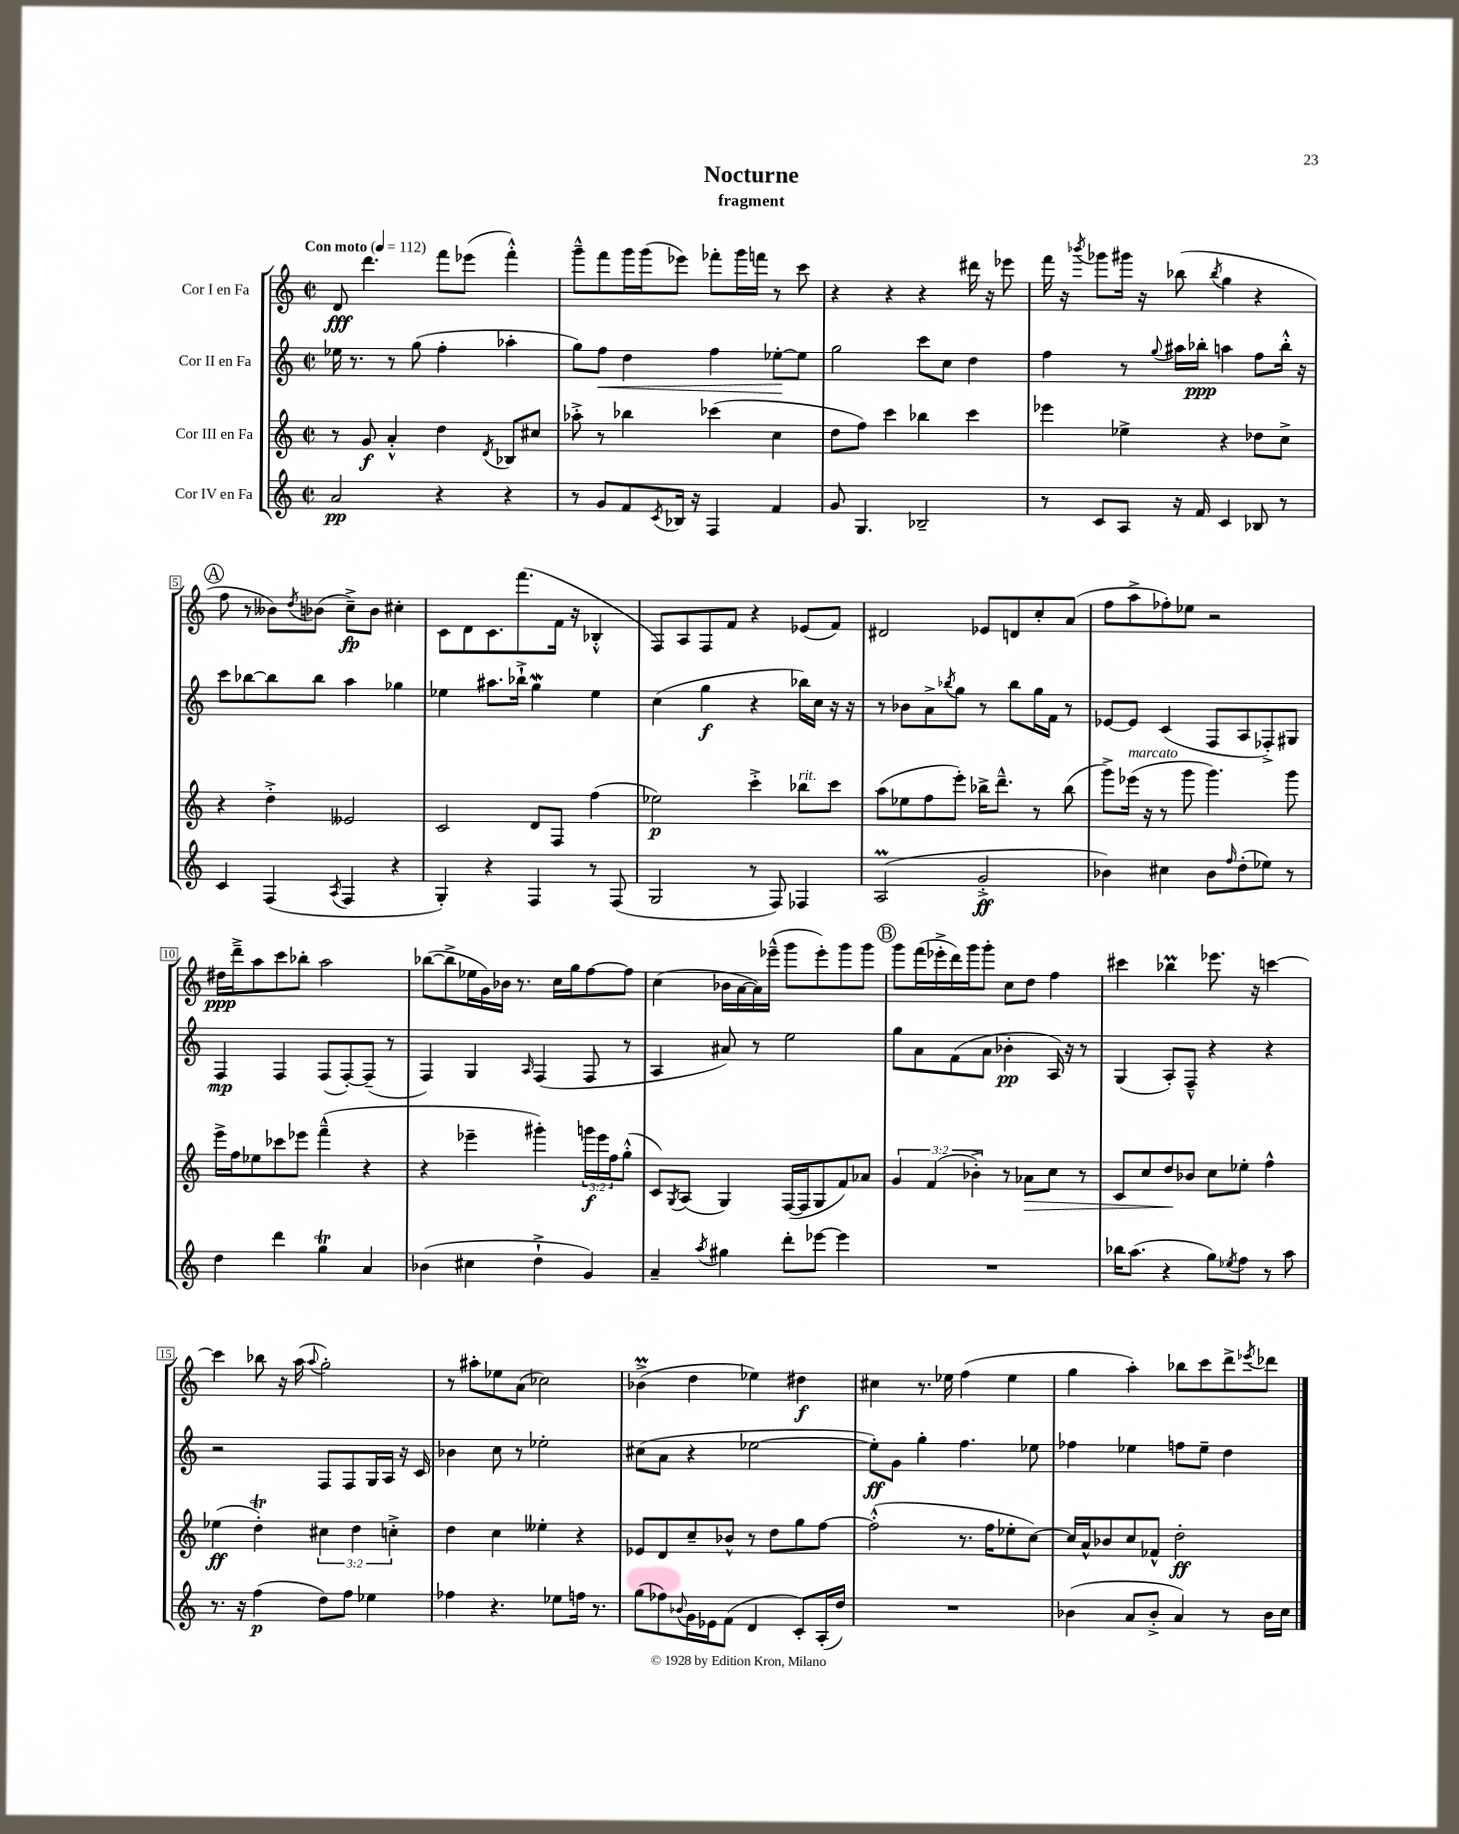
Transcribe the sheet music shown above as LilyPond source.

\header { title = "Nocturne" subtitle = "fragment" }
<<
\new StaffGroup <<
\new Staff = "s0" \with { instrumentName = "Cor I en Fa" } {
    \clef treble \key c \major \defaultTimeSignature \time 2/2 \tempo "Con moto" 4 = 112
    d'8\fff d'''4. f'''8 ees'''8( f'''4-.-^) |
    g'''8---^ f'''8 g'''16 g'''16( ees'''8) fes'''8-. g'''16 f'''16 r8 c'''8 |
    r4 r4 r4 dis'''16 r16 ees'''8 |
    f'''16 r16 \acciaccatura { bes'''8 } ges'''8 gis'''16 r16 bes''8( \acciaccatura { bes''8 } g''4 r4 |
    \mark \markup { \circle "A" } f''8 r8 beses'8) \acciaccatura { d''8 } bes'8( c''8--->\fp) bes'8 cis''4-. |
    c'8 d'8 c'8. f'''8.( f'16 r16 bes4-.-^ |
    f8) a8 f8 f'8 r4 ees'8( f'8) |
    dis'2 ees'8 d'8 c''8-. a'8( |
    f''8 a''8-> fes''8-.) ees''8 r2 |
    dis''16\ppp d'''16---> a''8 c'''8 bes''8-. a''2 |
    bes''8~( bes''8-> ees''16 g'16) bes'16 r8. c''16 g''16 f''8~ f''8 |
    c''4( bes'16 a'16~ a'16) ees'''16---^( g'''8 ees'''8-.) g'''8 g'''8 |
    \mark \markup { \circle "B" } g'''8 f'''16( ees'''16-.-> d'''16) g'''16 g'''8-. c''8 d''8 f''4 |
    cis'''4 bes''4\prall ees'''8. r16 c'''4~ |
    c'''4 bes''8 r16 a''16( \appoggiatura { a''8 } g''2-.) |
    r8 ais''8-. ees''8 a'8( ces''2) |
    bes'4->\prall( d''4 ees''4) dis''4\f |
    cis''4 r8. ees''16 f''4( ees''4 |
    g''4 a''4-.) bes''8 c'''8 d'''8-> \acciaccatura { ees'''8 } des'''8 \bar "|." |
}
\new Staff = "s1" \with { instrumentName = "Cor II en Fa" } {
    \clef treble \key c \major \defaultTimeSignature \time 2/2
    ees''16 r8. r8 g''8( f''4-. aes''4-. |
    g''8) f''8\< d''4 f''4 ees''8~-.\! ees''8 |
    g''2 c'''8 c''8 d''4 |
    f''4 r8 \appoggiatura { g''8 } ais''16 bes''16-.\ppp a''4 f''8 bes''16-.-^ r16 |
    \mark \markup { \circle "A" } c'''8 bes''8~ bes''8 bes''8 a''4 ges''4 |
    ees''4 ais''8. bes''16-!-> g''4\mordent ees''4 |
    c''4( g''4\f r4 bes''16) c''16 r16 r16 |
    r8 bes'8 a'8-> \acciaccatura { bes''8 } g''8 r8 bes''8 g''16 f'16 r8 |
    ees'8~ ees'8 c'4( f8 a8 fes8-.->) gis8 |
    f4\mp f4 f8( f8~-.) f8--( r8 |
    f4) g4 \grace { a16 } f4( f8 r8 |
    a4 ais'8) r8 e''2 |
    \mark \markup { \circle "B" } g''8 a'8 f'8( a'8 bes'4-.\pp a16) r16 r8 |
    g4( a8-.) f8---^ r4 r4 |
    r2 f8 f8 g16 a16 r16 c'16 |
    bes'4 c''8 r8 ees''2-. |
    cis''8( a'8 r4 ees''2~ |
    ees''8-.\ff) g'8 g''4-. f''4. ees''8 |
    fes''4 ees''4 f''8 ees''8-- d''4 \bar "|." |
}
\new Staff = "s2" \with { instrumentName = "Cor III en Fa" } {
    \clef treble \key c \major \defaultTimeSignature \time 2/2 \override Staff.TupletNumber.text = #tuplet-number::calc-fraction-text
    r8 g'8\f a'4-.-^ d''4 \acciaccatura { d'8 } bes8 cis''8 |
    aes''8-.-> r8 bes''4 ces'''4( c''4 |
    d''8 f''8) c'''4 bes''4 c'''4 |
    ees'''4 ees''4-> r4 des''8 c''8-> |
    \mark \markup { \circle "A" } r4 d''4-.-> eeses'2 |
    c'2 d'8 f8 f''4( |
    ees''2\p) c'''4-.-> bes''8^\markup { \italic "rit." } c'''8 |
    a''8( ees''8 f''8 e'''8-.) bes''16-> d'''8.---^ r8 bes''8( |
    g'''8->) ees'''16^\markup { \italic "marcato" }( r16 r8 g'''8 g'''4.) g'''8 |
    e'''16-> f''16 ees''8 ces'''8 ees'''8 f'''4---^( r4 |
    r4 ees'''4-- gis'''4-.) \tuplet 3/2 { g'''16\f ees'''16 f''16 } g''8-.-^( |
    c'8) \acciaccatura { g8 } a8( g4) f16~( f16 g8 f'8) aes'8 |
    \mark \markup { \circle "B" } \tuplet 3/2 { g'4 f'4( bes'4-.->) } r8 aes'8\> c''8 r8 |
    c'8 c''8 d''8\! bes'8 c''8 ees''8-. f''4-^ |
    ees''4\ff( d''4-.\trill) \tuplet 3/2 { cis''4 d''4 c''4-.-> } |
    d''4 c''4 eeses''4-. r4 |
    ees'8 d'8 c''8-- bes'8-^ r8 d''8 g''8 f''8~ |
    f''2-.-^( r8. f''16 ees''8-. c''8~) |
    c''16 a'16-^ bes'8 c''8 fes'8-^ d''2-.\ff \bar "|." |
}
\new Staff = "s3" \with { instrumentName = "Cor IV en Fa" } {
    \clef treble \key c \major \defaultTimeSignature \time 2/2
    a'2\pp r4 r4 |
    r8 g'8 f'8 \acciaccatura { c'8 } bes16 r16 f4 f'4 |
    g'8 g4. bes2-- |
    r8 c'8 a8 r16 f'16 c'4 bes8 r8 |
    \mark \markup { \circle "A" } c'4 f4( \acciaccatura { a8 } f4 r4 |
    g4-.) r4 f4 r8 f8( |
    g2 r8 f8) fes4 |
    a2\prall( g'2-.->\ff |
    bes'4) cis''4 bes'8 \grace { f''16 } d''8-.( ees''8) r8 |
    d''4 d'''4 g''4\trill a'4 |
    bes'4( cis''4 d''4-!-> g'4) |
    a'4-- \acciaccatura { a''8 } gis''4 d'''8-. ees'''8~ ees'''4 |
    \mark \markup { \circle "B" } R1 |
    bes''16 a''8.( r4 g''8) \acciaccatura { ees''8 } f''8 r8 a''8 |
    r8. r16 f''4\p( d''8) f''8 ees''4 |
    fes''4 r4. ees''8 f''16 r8. |
    g''8( fes''8) \appoggiatura { bes'8 } g'16 ees'16 f'8( d'4 c'8-.) a16-.( d''16) |
    R1 |
    bes'4( a'8 bes'8-.-> a'4) r8 bes'16 c''16 \bar "|." |
}
>>
>>
\layout { \context { \Score \override BarNumber.stencil = #(make-stencil-boxer 0.1 0.3 ly:text-interface::print) } }
